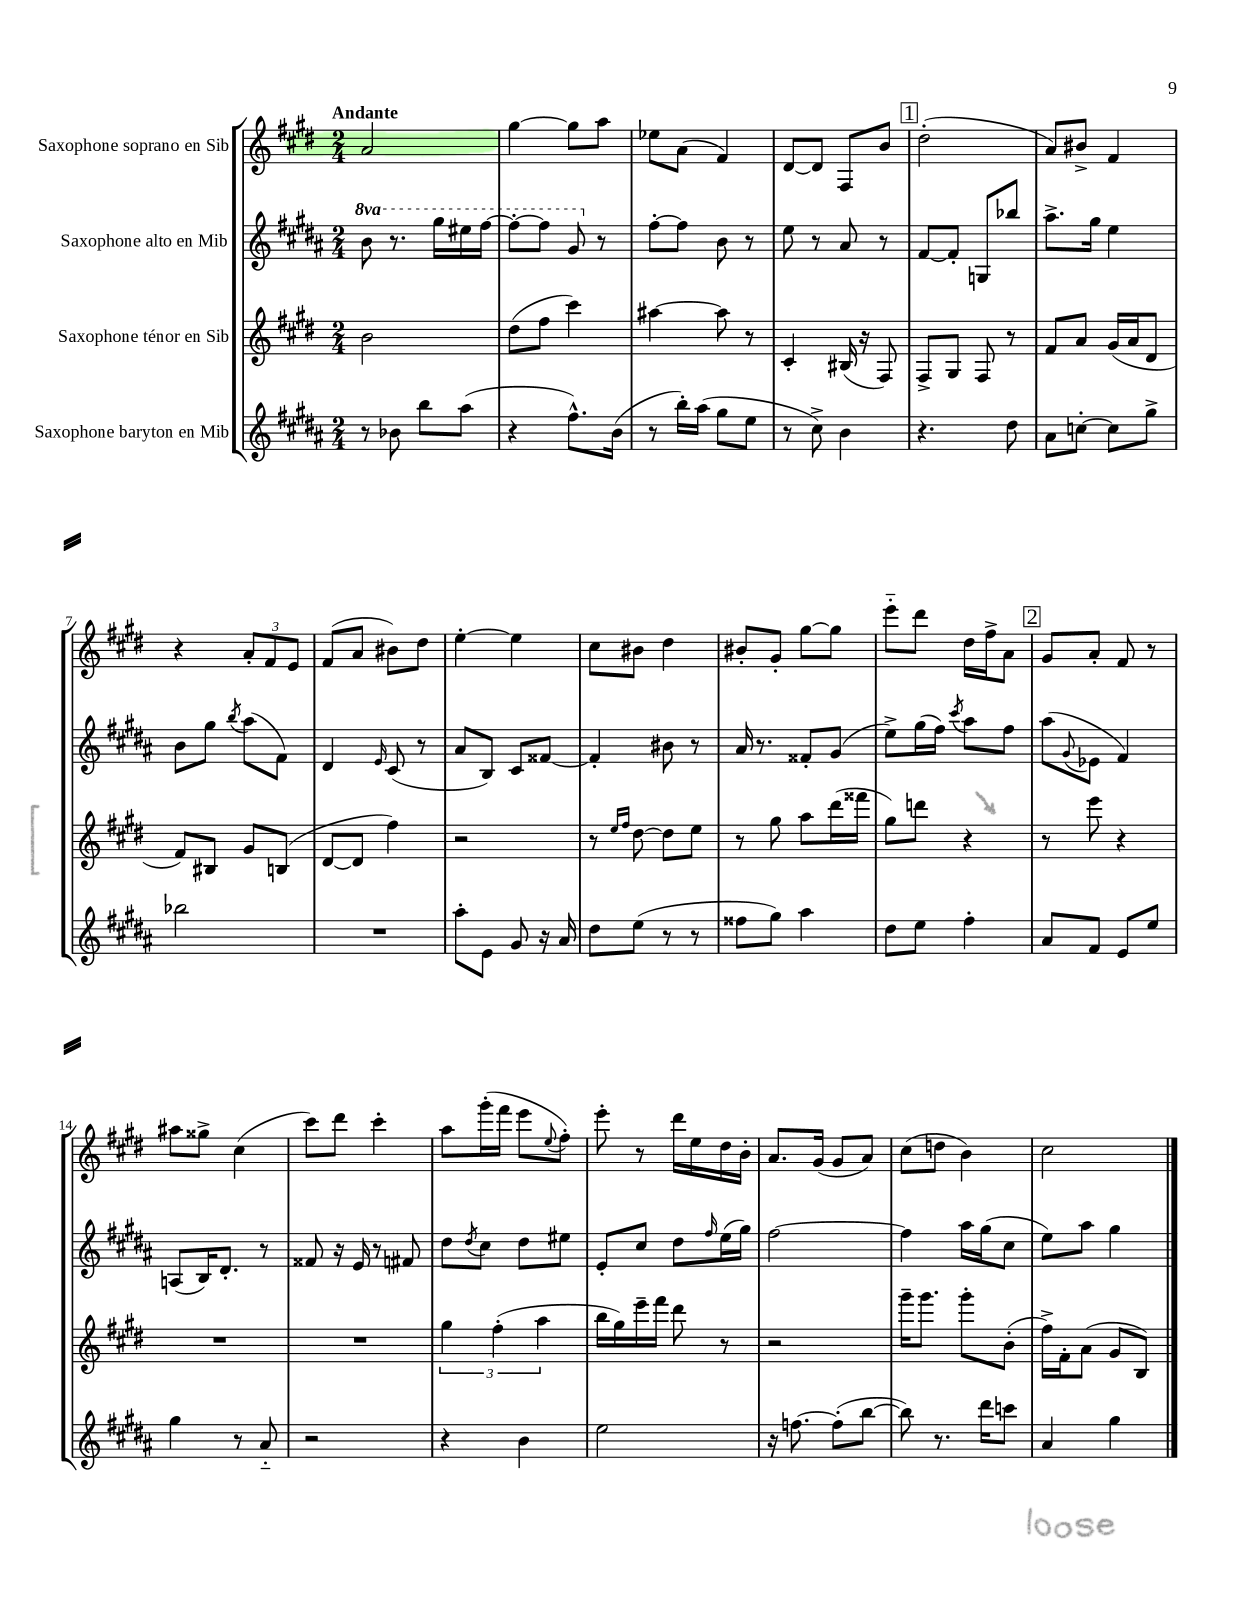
<<
\new StaffGroup <<
\new Staff = "s0" \with { instrumentName = "Saxophone soprano en Sib" } {
    \clef treble \key e \major \numericTimeSignature \time 2/4 \tempo "Andante"
    a'2 |
    gis''4~ gis''8 a''8 |
    ees''8 a'8( fis'4) |
    dis'8~ dis'8 fis8 b'8 |
    \mark \markup { \box "1" } dis''2-.( |
    a'8) bis'8-> fis'4 |
    r4 \tuplet 3/2 { a'8-. fis'8 e'8 } |
    fis'8( a'8 bis'8) dis''8 |
    e''4~-. e''4 |
    cis''8 bis'8 dis''4 |
    bis'8-. gis'8-. gis''8~ gis''8 |
    e'''8-_ dis'''8 dis''16 fis''16-> a'8 |
    \mark \markup { \box "2" } gis'8 a'8-. fis'8 r8 |
    ais''8 gisis''8-> cis''4( |
    cis'''8) dis'''8 cis'''4-. |
    a''8 gis'''16-.( fis'''16 e'''8 \appoggiatura { e''8 } fis''8-.) |
    e'''8-. r8 dis'''16 e''16 dis''16 b'16-. |
    a'8. gis'16( gis'8 a'8) |
    cis''8( d''8 b'4) |
    cis''2 \bar "|." |
}
\new Staff = "s1" \with { instrumentName = "Saxophone alto en Mib" } {
    \clef treble \key b \major \numericTimeSignature \time 2/4 \set Staff.ottavationMarkups = #ottavation-simple-ordinals
    \ottava #1 b''8 r8. gis'''16 eis'''16 fis'''16~ |
    fis'''8~-. fis'''8 gis''8 \ottava #0 r8 |
    fis''8~-. fis''8 b'8 r8 |
    e''8 r8 ais'8 r8 |
    \mark \markup { \box "1" } fis'8~ fis'8-. g8 bes''8 |
    ais''8.-> gis''16 e''4 |
    b'8 gis''8 \acciaccatura { b''8 } ais''8( fis'8) |
    dis'4 \grace { e'16 } cis'8( r8 |
    ais'8 b8) cis'8 fisis'8~ |
    fisis'4-. bis'8 r8 |
    ais'16 r8. fisis'8-. gis'8( |
    e''8->) gis''16( fis''16) \acciaccatura { cis'''8 } ais''8 fis''8 |
    \mark \markup { \box "2" } ais''8( \appoggiatura { gis'8 } ees'8 fis'4) |
    a8( b16) dis'8.-. r8 |
    fisis'8 r16 e'16 r8 fis'8 |
    dis''8 \acciaccatura { dis''8 } cis''8 dis''8 eis''8 |
    e'8-. cis''8 dis''8 \grace { fis''16 } e''16( gis''16) |
    fis''2~ |
    fis''4 ais''16 gis''16( cis''8 |
    e''8) ais''8 gis''4 \bar "|." |
}
\new Staff = "s2" \with { instrumentName = "Saxophone ténor en Sib" } {
    \clef treble \key e \major \numericTimeSignature \time 2/4
    b'2 |
    dis''8( fis''8 cis'''4) |
    ais''4~ ais''8 r8 |
    cis'4-. bis16( r16 fis8) |
    \mark \markup { \box "1" } fis8-> gis8 fis8 r8 |
    fis'8 a'8 gis'16( a'16 dis'8 |
    fis'8) bis8 gis'8 b8( |
    dis'8~ dis'8 fis''4) |
    r2 |
    r8 \grace { e''16 fis''16 } dis''8~ dis''8 e''8 |
    r8 gis''8 a''8 dis'''16( fisis'''16 |
    gis''8) d'''8 r4 |
    \mark \markup { \box "2" } r8 e'''8 r4 |
    R2 |
    R2 |
    \tuplet 3/2 { gis''4 fis''4-.( a''4 } |
    b''16 gis''16) e'''16-- fis'''16 dis'''8 r8 |
    r2 |
    gis'''16-- gis'''8. gis'''8-. b'8-.( |
    fis''16->) fis'16-. a'8( gis'8 b8) \bar "|." |
}
\new Staff = "s3" \with { instrumentName = "Saxophone baryton en Mib" } {
    \clef treble \key b \major \numericTimeSignature \time 2/4
    r8 bes'8 b''8 ais''8( |
    r4 fis''8.-^) b'16( |
    r8 b''16-.) ais''16( gis''8 e''8 |
    r8 cis''8->) b'4 |
    \mark \markup { \box "1" } r4. dis''8 |
    ais'8 c''8~-. c''8 gis''8-> |
    bes''2 |
    R2 |
    ais''8-. e'8 gis'8 r16 ais'16 |
    dis''8 e''8( r8 r8 |
    fisis''8 gis''8) ais''4 |
    dis''8 e''8 fis''4-. |
    \mark \markup { \box "2" } ais'8 fis'8 e'8 e''8 |
    gis''4 r8 ais'8-_ |
    r2 |
    r4 b'4 |
    e''2 |
    r16 f''8.~ f''8-.( b''8~ |
    b''8) r8. dis'''16 c'''8 |
    ais'4 gis''4 \bar "|." |
}
>>
>>
